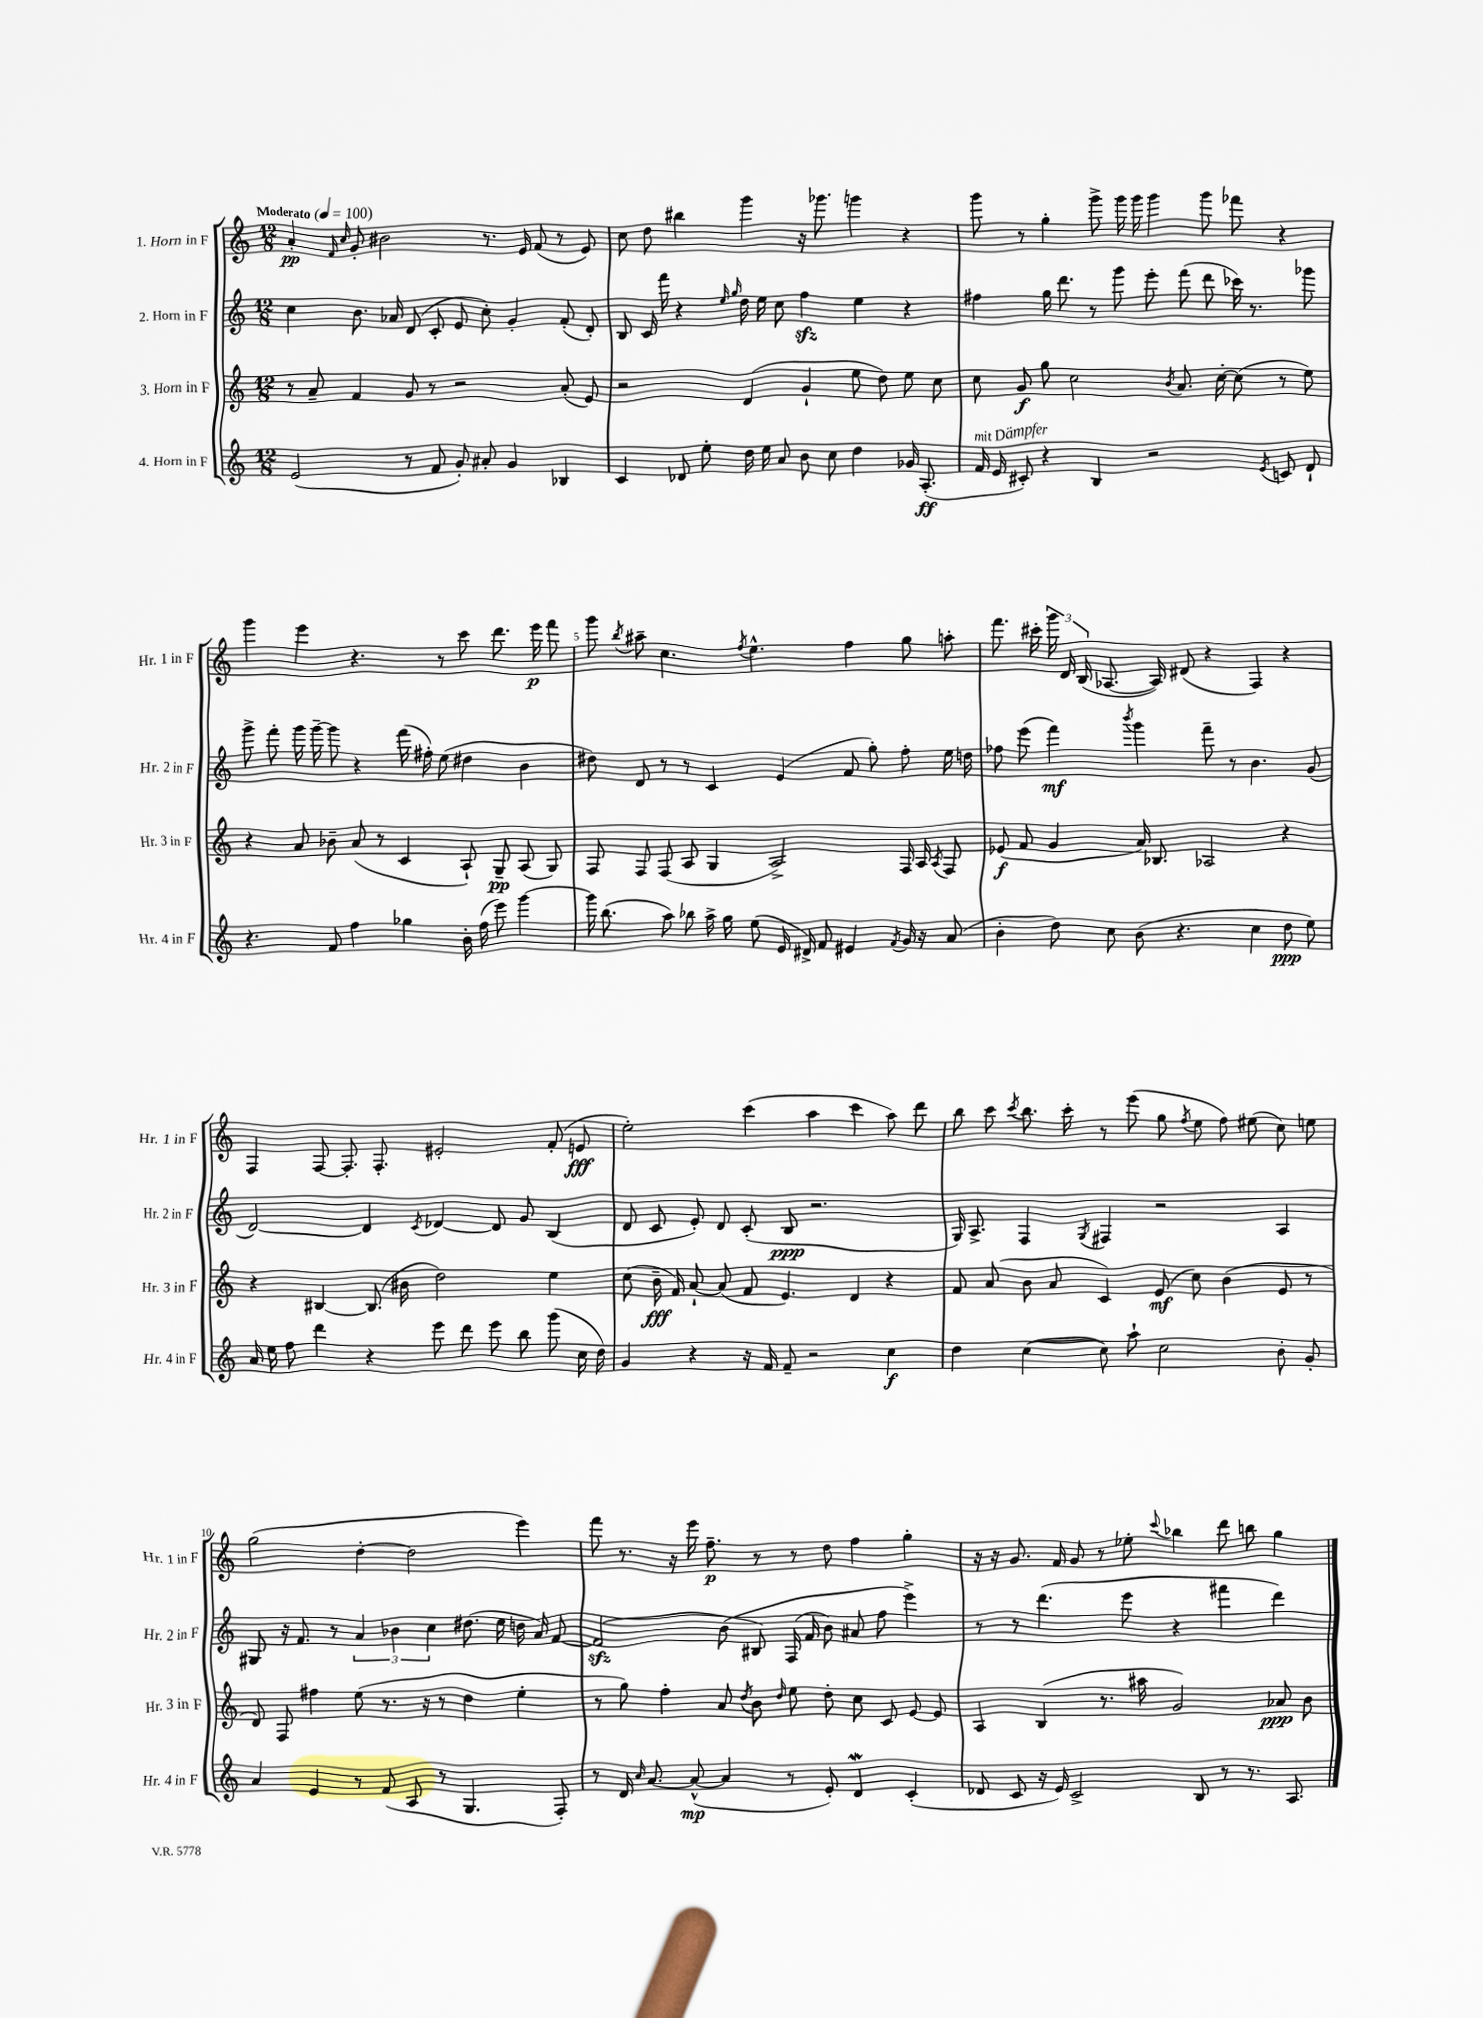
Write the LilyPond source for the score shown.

<<
\new StaffGroup <<
\new Staff = "s0" \with { instrumentName = "1. Horn in F" shortInstrumentName = "Hr. 1 in F" } {
    \clef treble \key c \major \numericTimeSignature \time 12/8 \tempo "Moderato" 4 = 100
    \autoBeamOff a'4-.\pp \grace { f'16 c''16 } g'8-. bis'2 r8. e'16 f'8( r8 e'8) |
    c''8 d''8 bis''4 g'''4 r16 ges'''8. g'''4 r4 |
    g'''8 r8 g''4-. g'''8-> g'''16 g'''16 g'''4 g'''8 fes'''8 r4 |
    g'''4 e'''4 r4. r8 c'''8 d'''8. e'''16\p f'''8 |
    g'''8 \acciaccatura { b''8 } ais''8-- c''4. \acciaccatura { f''8 } e''4.-^ f''4 g''8 a''8-. |
    f'''8. cis'''16-. \tuplet 3/2 { g'''16 d'16 b16( } aes8.~ aes16) dis'8( r4 f4) r4 |
    f4 f8~ f8.-. f8.-. eis'2-. f'8-.( e'8\fff |
    e''2-.) c'''4( a''4 c'''4 a''8) d'''8 |
    b''8 c'''8 \acciaccatura { c'''8 } b''8. c'''16-. r8 e'''8( g''8 \acciaccatura { f''8 } e''8 f''8) eis''8( c''8) e''8 |
    g''2( d''4~-. d''2 e'''4) |
    f'''8 r8. r16 e'''16 f''8.--\p r8 r8 d''8 f''4 g''4-. |
    r16 r16 g'8. f'16 g'8 r8 ees''8-. \appoggiatura { c'''8 } bes''4 d'''8 b''8 g''4 \bar "|." |
}
\new Staff = "s1" \with { instrumentName = "2. Horn in F" shortInstrumentName = "Hr. 2 in F" } {
    \clef treble \key c \major \numericTimeSignature \time 12/8
    \autoBeamOff c''4 b'8. aes'16 d'8( c'8-. e'8 c''8-.) g'4-. f'8-.( d'8-.) |
    b8 c'16 f'''16 r4 \grace { e''16 g''16 } d''16 e''16 c''8 f''4\sfz e''4 r4 |
    fis''4 g''16 d'''8. r8 g'''8 e'''8-. f'''8( d'''8 ces'''16) r8. ges'''8 |
    g'''8-> f'''8-. g'''16 g'''16~-- g'''8 r4 f'''16( fis''16-.) e''8( dis''4 b'4 |
    dis''8) d'8 r8 r8 c'4 e'4( f'8 g''8-.) f''8-. e''16 d''16 |
    fes''8 e'''8( f'''4\mf) \acciaccatura { b'''8 } g'''4 f'''8-- r8 b'4. g'8( |
    d'2~) d'4 \acciaccatura { c'8 } des'4~ des'8 g'8 b4( |
    d'8 c'8 e'8-.) d'8 c'8-.( b8\ppp r2. |
    g16) a8.-> f4 \acciaccatura { g8 } fis4 r2 a4 |
    gis8 r16 f'8. r8 \tuplet 3/2 { a'4 bes'4 c''4 } dis''8.( e''16 d''16 a'16) f'8~ |
    f'2\sfz( b'8\( bis8) f16( f'16 b'8) ais'8 f''8 e'''4->\) |
    r8 r8 d'''4.( e'''8 r4 fis'''4 d'''4) \bar "|." |
}
\new Staff = "s2" \with { instrumentName = "3. Horn in F" shortInstrumentName = "Hr. 3 in F" } {
    \clef treble \key c \major \numericTimeSignature \time 12/8
    \autoBeamOff r8 a'8-- f'4 g'8 r8 r2 a'8-.( e'8) |
    r2 d'4( g'4-! e''8 d''8) e''8 c''8 |
    c''8 g'8\f g''8 c''2 \acciaccatura { b'8 } a'8. c''16~-. c''8( r8 e''8) |
    r4 a'8 bes'8-- a'8( r8 c'4 a8-!) g8--\pp a8( g8) |
    f8 f8 f8( a8 g4 a2->) f16 a16 \acciaccatura { a8 } f8 |
    ees'8\f( f'8 g'4 a'16) bes8. aes2 r4 |
    r4 bis4~ bis8.( bis'16 d''2) e''4 |
    c''8( b'16--\fff f'16) a'8~-! a'8( f'8 e'4.) d'4 r4 |
    f'8 a'8( b'8 a'8 c'4) e'8\mf( c''8) b'4( e'8 r8 |
    d'8) f8 fis''4 e''8( r8. r16 r8 d''4 e''4-. |
    r8 g''8) f''4-. a'8 \acciaccatura { d''8 } b'8 \grace { d''16 } e''8 d''8-. c''8 c'8 e'8~ e'8 |
    a4 b4( r8. ais''16 g'2) aes'8\ppp b'8 \bar "|." |
}
\new Staff = "s3" \with { instrumentName = "4. Horn in F" shortInstrumentName = "Hr. 4 in F" } {
    \clef treble \key c \major \numericTimeSignature \time 12/8
    \autoBeamOff e'2( r8 f'8 g'8-.) ais'8-. g'4 bes4 |
    c'4 des'8 e''8-. d''16 e''16 a'8 b'8 c''8 d''4 ges'16 a8.-.\ff( |
    f'16^\markup { \italic "mit Dämpfer" } e'16 cis'8-.) r4 b4 r2 \acciaccatura { e'8 } c'8 d'8-! |
    r4. f'8 f''4 ges''4 b'16-. f''16( e'''8) g'''4~ |
    g'''16 b''8.( a''8) bes''8 a''16-> g''16 e''8( e'16 dis'16->) f'8 eis'4 \acciaccatura { f'8 } g'16 r16 a'8( |
    b'4-. d''8) c''8 b'8( r4. c''4 d''8\ppp e''8) |
    a'16 e''16 f''8 d'''4 r4 e'''8 d'''8 e'''8 b''8 g'''8( c''16 d''16) |
    g'4 r4 r16 f'16 f'8-- r2 c''4\f |
    d''4 c''4~( c''8) a''8-! c''2 b'8-. g'8-. |
    a'4 e'4 r8 f'8( a8 r8 g4. f8-.) |
    r8 d'16 \grace { c''16 } a'8.~ a'8~-^\mp( a'4 r8 e'8-.) d'4\mordent c'4-.( |
    des'8 c'8 r16 e'16) c'2-> b8 r8 r8. a8. \bar "|." |
}
>>
>>
\layout { \context { \Score \override BarNumber.break-visibility = ##(#f #t #t) barNumberVisibility = #(every-nth-bar-number-visible 5) } }
